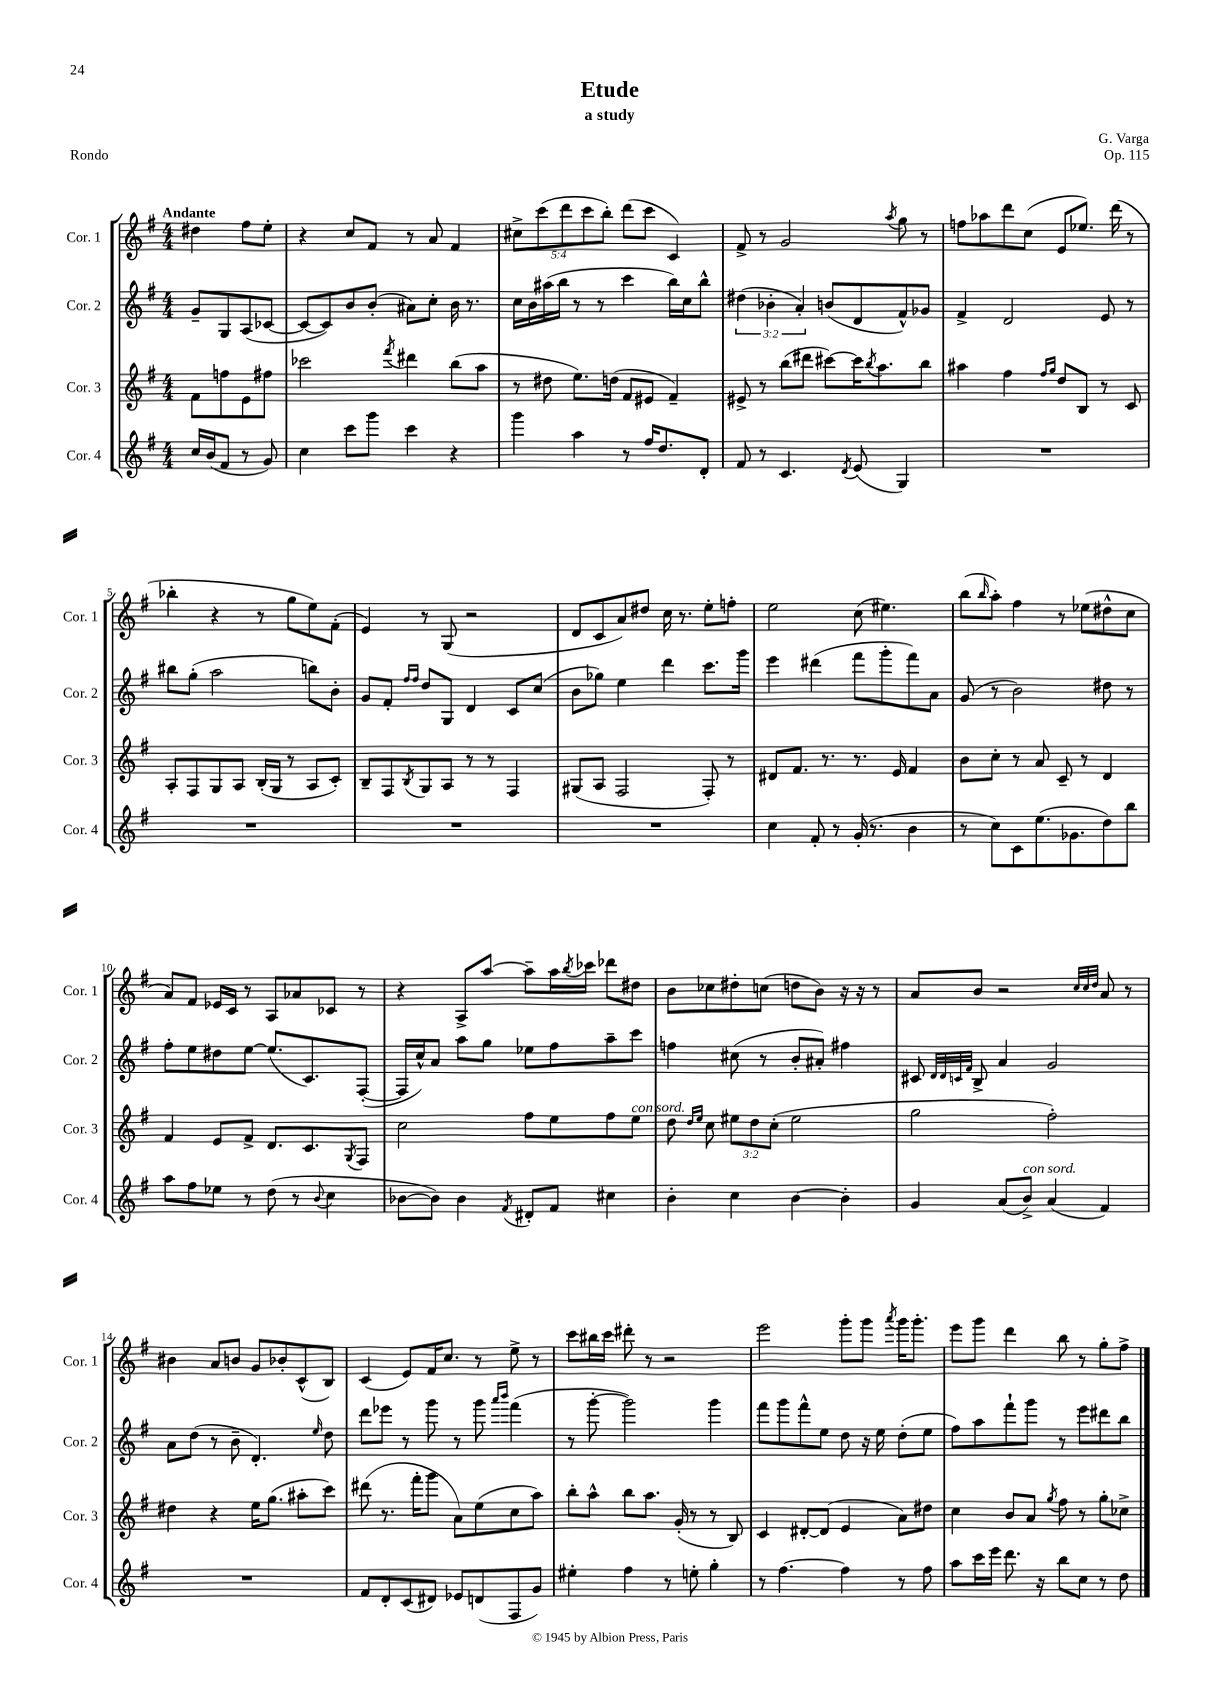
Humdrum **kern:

**kern	**kern	**kern	**kern
*staff4	*staff3	*staff2	*staff1
*clefG2	*clefG2	*clefG2	*clefG2
*k[f#]	*k[f#]	*k[f#]	*k[f#]
*M4/4	*M4/4	*M4/4	*M4/4
16cc/LL	8f#\L	8g~/L	4dd#\
(16b/J	.	.	.
8f#/J	8ff\	8G/	.
8r	8e\	(8A/	8ff#\L
8g/)	8ff#\J	[8c-/J	8ee'\J
=	=	=	=
4cc\	2ccc-\	8c-/_L	4r
.	.	8c-/])	.
8ccc\L	.	8b/	8cc/L
8ggg\J	.	(8b'/J	8f#/J
.	8qfff#/	.	.
4ccc\	4ddd#\	8a#\L)	8r
.	.	8cc'\J	8a/
4r	(8bb\L	16b\	4f#/
.	.	8.r	.
.	8aa\J	.	.
=	=	=	=
4ggg\	8r	16cc\LL	10cc#^\L
.	.	16b\	.
.	.	.	(10ccc\
.	8dd#\	(16aa#\	.
.	.	16bb\JJ	.
.	.	.	10ddd\
4aa\	8.ee\L)	8r	.
.	.	.	10ccc\
.	.	8r	.
.	.	.	10bb'\J)
.	(16dd\Jk	.	.
8r	8f#/L	4ccc\	(8ddd\L
16ff#/LK	8e#/J	.	8ccc\J
8.dd/	.	.	.
.	4f#~/)	16bb\LL)	4c/)
.	.	16cc\J	.
8d'/J	.	8bb^^\J	.
=	=	=	=
8f#/	8e#^/	(6dd#\	8f#^/
8r	8r	.	8r
.	.	6b-'\	.
4.c/	(8bb\L	.	2g/
.	.	6a'/)	.
.	8ddd#\J	.	.
.	[8ccc#\L)	(8b/L	.
8qd/	.	.	.
(8e/	16ccc#\]K	8d/	.
.	8qbb/	.	.
.	8.aa\	.	.
.	.	.	8qaa/
4G/)	.	8f#^^/)	8gg\
.	8bb\J	8g-/J	8r
=	=	=	=
1r	4aa#\	4f#^/	8ff\L
.	.	.	8aa-\
.	4ff#\	2d/	8ddd\
.	.	.	(8cc\J
.	16qqff#/LL	.	.
.	16qqgg/JJ	.	.
.	8dd/L	.	8e/L
.	8B/J	.	8.ee-/J)
.	8r	8e/	.
.	.	.	(16ddd\
.	8c/	8r	8r
=	=	=	=
1r	8A'/L	8bb#\L	4bb-'\
.	8F#/	(8gg'\J	.
.	8G/	2aa\	4r
.	8A/J	.	.
.	(16B'/LL	.	8r
.	16G/JJ	.	.
.	8r	.	8gg\L
.	8A/L	8bb\L)	8ee\)
.	8c'/J)	8b'\J	(8f#'\J
=	=	=	=
1r	8B~/L	8g/L	4e/)
.	8F#/	8f#'/J	.
.	.	16qqff#/LL	.
.	8qB/	16qqff#/JJ	.
.	8G/	8dd/L	8r
.	8A/J	8G/J	(8G/
.	8r	4d/	2r
.	8r	.	.
.	4F#/	8c/L	.
.	.	(8cc/J	.
=	=	=	=
1r	(8G#/L	8b\L	8d/L
.	8A/J	8gg-\J)	8c/
.	2F#/	4ee\	8a/)
.	.	.	8dd#/J
.	.	4ddd\	16cc\
.	.	.	8.r
.	8F#'/)	8.ccc\L	8ee'\L
.	8r	.	8ff'\J
.	.	16ggg\Jk	.
=	=	=	=
4cc\	8d#/L	4eee\	2ee\
.	8.f#/J	.	.
8f#'/	.	(4ddd#\	.
.	8.r	.	.
8r	.	.	.
(16g'/	8.r	8fff#\L	(8cc\
8.r	.	.	.
.	.	8ggg'\	4.ee#\)
.	16e/	.	.
4b\	4f#/	8fff#\)	.
.	.	8a\J	.
=	=	=	=
8r	8b\L	(8g/	(8bb\L
.	.	.	16qqbb/
8cc\L)	8cc'\J	8r	8aa'\J)
8c\	8r	2b\)	4ff#\
(8.ee\	8a/	.	.
.	8c~/	.	8r
8.g-\	.	.	.
.	8r	.	(8ee-\L
8dd\)	4d/	8dd#\	8dd#^^\
8bb\J	.	8r	8cc\J
=	=	=	=
8aa\L	4f#/	8ff#'\L	8a/L)
8ff#\	.	8ee\	8f#/J
8ee-\J	8e/L	8dd#\	16e-/LL
.	.	.	16c/JJ
8r	8f#^/J	[8ee\J	8r
(8dd\	8.d/L	(8.ee/]L	8A/L
8r	.	.	8a-/
.	8.c/	8.c/)	.
8qqb/	.	.	.
4cc\	.	.	8c-/J
.	8qG/	.	.
.	8F#/J	([8F#'/J	8r
=	=	=	=
[8b-\L	2cc\	16F#/]LL	4r
.	.	16cc^^/J)	.
8b-\]J)	.	8a/J	.
4b-\	.	8aa\L	8A^/L
.	.	8gg\J	[8aa/J
8qf#/	.	.	.
8d#'/L	8ff#\L	8ee-\L	8aa~\]L
8f#/J	8ee\	8ff#\	16aa\L
.	.	.	8qbb/
.	.	.	16ccc-\JJ
4cc#\	8ff#\	8aa~\	8ddd-\L
.	8ee\J	8ccc\J	8dd#\J
=	=	=	=
4b'\	8dd\	4ff\	8b\L
.	16qqdd/LL	.	.
.	16qqee/JJ	.	.
.	8cc\	.	8cc-\
4cc\	12ee#\L	(8cc#\	8dd#'\
.	12dd\	.	.
.	.	8r	(8cc\J
.	(12cc'\J	.	.
[4b\	2ee#\	8b'/L	8dd\L
.	.	8a#'/J)	8b\J)
4b'\]	.	4ff#\	16r
.	.	.	16r
.	.	.	8r
=	=	=	=
4g/	2gg\	8c#/	8a/L
.	.	32qqd/LLL	.
.	.	32qqd/	.
.	.	32qqc/	.
.	.	32qqf#/JJJ	.
.	.	8B^/	8b/J
(8a/L	.	4a/	2r
8b^/J)	.	.	.
(4a/	2ff#'\)	2g/	.
.	.	.	32qqcc/LLL
.	.	.	32qqcc/
.	.	.	32qqdd/JJJ
4f#/)	.	.	8a/
.	.	.	8r
=	=	=	=
1r	4dd#\	8a\L	4b#\
.	.	(8dd\J	.
.	4r	8r	8a/L
.	.	8b~\	8b/J
.	16ee\LK	4.d'/)	8g/L
.	(8.gg\J	.	.
.	.	.	8b-'/
.	8aa#'\L	.	(8c^^/
.	.	16qqee/	.
.	8ccc\J)	8dd\	8B/J)
=	=	=	=
8f#/L	(8ddd#\	8ddd\L	(4c/
8d'/	8.r	8eee-\J	.
(8c/	.	8r	8e/L)
.	16fff#'\LK	.	.
8d#/J)	8ggg\J	8ggg\	16f#/K
.	.	.	8.cc/J
8e-/L	8a\L)	8r	.
(8d/	(8ee\	8ggg\	8r
.	.	16qqaaa/LL	.
.	.	16qqbbb/JJ	.
8F#/	8cc\	(4fff#\	8ee^\
8g/J)	8aa\J)	.	8r
=	=	=	=
4ee#'\	8bb'\L	8r	8ccc\L
.	8aa^^\J	[8ggg'\	16bb#\L
.	.	.	16ccc\JJ
4ff#\	8bb\L	2ggg\])	8ddd#'\
.	8.aa\J	.	8r
8r	.	.	2r
.	(16g'/	.	.
8ee'\	8r	.	.
4gg'\	8r	4ggg\	.
.	8B/)	.	.
=	=	=	=
8r	4c/	8fff#\L	2eee\
[4.ff#\	.	8ggg\	.
.	[8d#'/L	8fff#^^\	.
.	(8d#/]J	8ee\J	.
4ff#\]	4e/	8dd\	8ggg'\L
.	.	16r	8ggg\J
.	.	16ee\	.
.	.	.	8qaaa/
8r	8a\L)	(8dd'\L	16ggg\LK
.	.	.	8.ggg'\J
8ff#\	8dd#\J	8ee\J	.
=	=	=	=
8aa\L	4cc\	8ff#\L)	8eee\L
16ccc\L	.	8aa\	8ggg\J
16eee\JJ	.	.	.
8.ddd\	8b/L	8fff#`\	4ddd\
.	8a/J	8ggg\J	.
16r	.	.	.
.	8qgg/	.	.
8bb\L	8ff#\	8r	8bb\
8cc\J	8r	8eee\L	8r
8r	8gg'\L	8ddd#\	8gg'\L
8dd\	8cc-^\J	8bb\J	8ff#^\J
==	==	==	==
*-	*-	*-	*-
